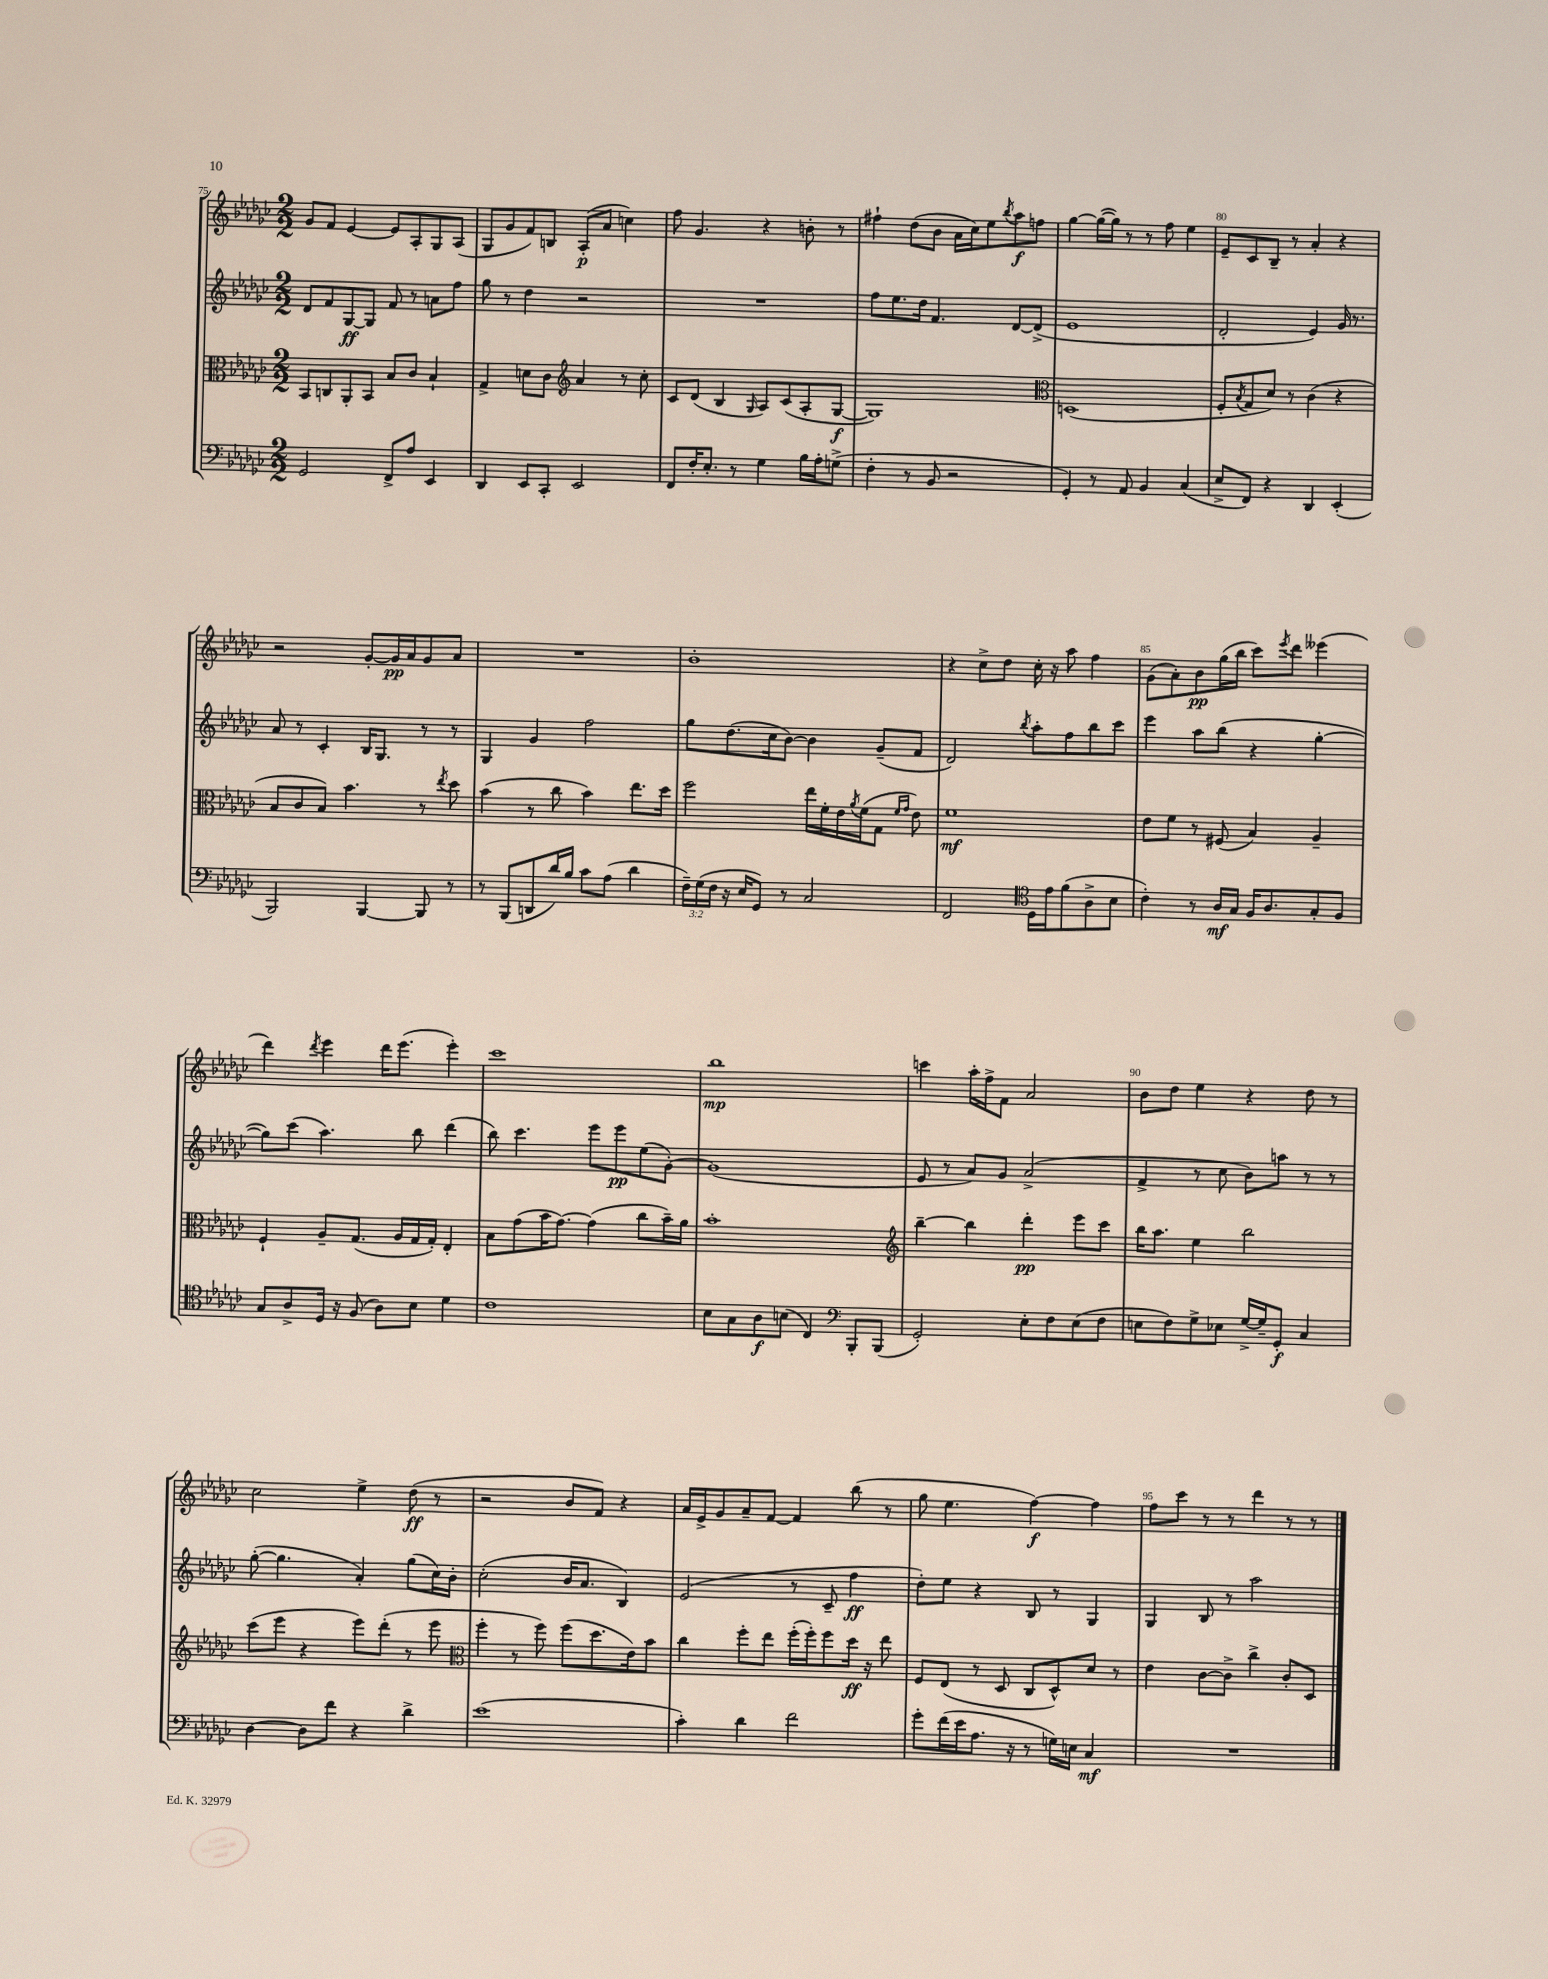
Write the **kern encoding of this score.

**kern	**dynam	**kern	**dynam	**kern	**dynam	**kern	**dynam
*part4	*part4	*part3	*part3	*part2	*part2	*part1	*part1
*staff4	*staff4	*staff3	*staff3	*staff2	*staff2	*staff1	*staff1
*clefF4	*	*clefC3	*	*clefG2	*	*clefG2	*
*k[b-e-a-d-g-c-]	*	*k[b-e-a-d-g-c-]	*	*k[b-e-a-d-g-c-]	*	*k[b-e-a-d-g-c-]	*
*M2/2	*	*M2/2	*	*M2/2	*	*M2/2	*
=75	=75	=75	=75	=75	=75	=75	=75
2GG-/	.	8BB-/L	.	8d-/L	.	8g-/L	.
.	.	8Cn/	.	8f/	.	8f/J	.
.	.	8AA-'/	.	[8G-/	ff	[4e-/	.
.	.	8BB-/J	.	8G-/J]	.	.	.
8FF^/L	.	8B-/L	.	8f/	.	8e-/L]	.
8A-/J	.	8c-/J	.	8r	.	8A-'/	.
4EE-/	.	4B-`/	.	8an\L	.	8G-/	.
.	.	.	.	8ff\J	.	(8A-/J	.
=76	=76	=76	=76	=76	=76	=76	=76
4DD-/	.	4G-^/	.	8gg-\	.	8G-/L	.
.	.	.	.	8r	.	8g-/	.
8EE-/L	.	8dn\L	.	4dd-\	.	8f/)	.
8CC-'/J	.	8c-\J	.	.	.	8Bn/J	.
*	*	*clefG2	*	*	*	*	*
2EE-/	.	4a-/	.	2r	.	(8A-'/L	p
.	.	.	.	.	.	8a-/J	.
.	.	8r	.	.	.	4ccn\)	.
.	.	8cc-'\	.	.	.	.	.
=77	=77	=77	=77	=77	=77	=77	=77
8FF/L	.	8c-/L	.	1r	.	8ff\	.
16F'/K	.	(8d-/J	.	.	.	4.g-/	.
8.E-'/J	.	.	.	.	.	.	.
.	.	4B-/	.	.	.	.	.
8r	.	.	.	.	.	.	.
.	.	16qqG-/	.	.	.	.	.
4G-\	.	8A-/L)	.	.	.	4r	.
.	.	(8c-/	.	.	.	.	.
16B-\LL	.	8A-'/	.	.	.	8bn'\	.
16A-'\J	.	.	.	.	.	.	.
(8Gn^\J	.	[8G-/J	f	.	.	8r	.
=78	=78	=78	=78	=78	=78	=78	=78
4F'\	.	1G-])	.	8ff\L	.	4ff#X`\	.
.	.	.	.	8.ee-\	.	.	.
8r	.	.	.	.	.	(8dd-\L	.
.	.	.	.	16dd-\Jk	.	.	.
8BB-/	.	.	.	4.f/	.	8b-\J	.
2r	.	.	.	.	.	16a-\LL	.
.	.	.	.	.	.	16cc-\J)	.
.	.	.	.	.	.	8ee-\	.
.	.	.	.	.	.	8qbb-/	.
.	.	.	.	[8d-/L	.	8aa-\	f
.	.	.	.	(8d-^/J]	.	8ffn\J	.
=79	=79	=79	=79	=79	=79	=79	=79
*	*	*clefC3	*	*	*	*	*
4GG-'/)	.	(1Dn	.	1e-	.	[4gg-\	.
8r	.	.	.	.	.	(16gg-\LL_	.
.	.	.	.	.	.	16gg-\JJ])	.
8AA-/	.	.	.	.	.	8r	.
4BB-/	.	.	.	.	.	8r	.
.	.	.	.	.	.	8ff\	.
(4C-/	.	.	.	.	.	4ee-\	.
=80	=80	=80	=80	=80	=80	=80	=80
8E-^/L	.	8F'/L	.	2d-'/	.	8e-~/L	.
.	.	8qB-/	.	.	.	.	.
8FF/J)	.	8G-/	.	.	.	8c-/	.
4r	.	8d-/J)	.	.	.	8B-~/J	.
.	.	8r	.	.	.	8r	.
4DD-/	.	(4c-\	.	4e-/)	.	4a-'/	.
(4EE-'/	.	4r	.	16g-/	.	4r	.
.	.	.	.	8.r	.	.	.
!!LO:LB:g=z
=81	=81	=81	=81	=81	=81	=81	=81
2BBB-/)	.	8B-/L	.	8a-/	.	2r	.
.	.	8c-/	.	8r	.	.	.
.	.	8B-/J)	.	4c-'/	.	.	.
.	.	4.b-\	.	.	.	.	.
[4BBB-/	.	.	.	16B-/KL	.	[8g-'/L	.
.	.	.	.	8.G-/J	.	.	.
.	.	.	.	.	.	16g-/L]	pp
.	.	.	.	.	.	16a-/J	.
8BBB-/]	.	8r	.	8r	.	8g-/	.
.	.	8qee-/	.	.	.	.	.
8r	.	8dd-\	.	8r	.	8a-/J	.
=82	=82	=82	=82	=82	=82	=82	=82
8r	.	(4b-\	.	4G-/	.	1r	.
(8BBB-/L	.	.	.	.	.	.	.
8DDn/	.	8r	.	4g-/	.	.	.
16d-/L)	.	8cc-\	.	.	.	.	.
16B-/JJ	.	.	.	.	.	.	.
8c-\L	.	4b-\)	.	2ff\	.	.	.
(8A-\J	.	.	.	.	.	.	.
4d-\	.	8.ee-\L	.	.	.	.	.
.	.	16dd-\Jk	.	.	.	.	.
=83	=83	=83	=83	=83	=83	=83	=83
24F~\LL)	.	2ff\	.	8gg-\L	.	1b-'	.
(24G-\	.	.	.	.	.	.	.
24F\JJ	.	.	.	.	.	.	.
16r	.	.	.	(8.dd-\	.	.	.
16E-/KL	.	.	.	.	.	.	.
8GG-/J)	.	.	.	.	.	.	.
.	.	.	.	16cc-\k	.	.	.
8r	.	.	.	[8b-\J)	.	.	.
2C-/	.	16ee-\LL	.	4b-\]	.	.	.
.	.	16f'\	.	.	.	.	.
.	.	16e-\	.	.	.	.	.
.	.	8qa-/	.	.	.	.	.
.	.	(16f\J	.	.	.	.	.
.	.	8G-\J	.	(8g-~/L	.	.	.
.	.	16qqf/LL	.	.	.	.	.
.	.	16qqg-/JJ	.	.	.	.	.
.	.	8e-\)	.	8f/J	.	.	.
=84	=84	=84	=84	=84	=84	=84	=84
2FF/	.	1f	mf	2d-/)	.	4r	.
.	.	.	.	.	.	8cc-^\L	.
.	.	.	.	.	.	8dd-\J	.
*clefC4	*	*	*	*	*	*	*
.	.	.	.	8qbb-/	.	.	.
16D-\LL	.	.	.	8aa-'\L	.	16cc-'\	.
16e-\J	.	.	.	.	.	16r	.
(8f\	.	.	.	8ff\	.	8aa-\	.
8A-^\	.	.	.	8bb-\	.	4ff\	.
8B-\J	.	.	.	8ccc-\J	.	.	.
=85	=85	=85	=85	=85	=85	=85	=85
4c-'\)	.	8e-\L	.	4eee-\	.	(8g-\L	.
.	.	8f\J	.	.	.	8a-'\)	.
8r	.	8r	.	8aa-\L	.	8b-\	pp
16A-/LL	mf	(8F#X/	.	(8bb-\J	.	(16gg-\L	.
16G-/JJ	.	.	.	.	.	16bb-\JJ	.
16F/KL	.	4B-/)	.	4r	.	8ccc-\L)	.
8.A-/	.	.	.	.	.	.	.
.	.	.	.	.	.	8qeee-/	.
.	.	.	.	.	.	8ddd-\J	.
8G-'/	.	4A-~/	.	[4gg-'\	.	(4eee--X\	.
8F/J	.	.	.	.	.	.	.
!!LO:LB:g=z
=86	=86	=86	=86	=86	=86	=86	=86
8G-/L	.	4F`/	.	8gg-\L])	.	4ddd-\)	.
8A-^/	.	.	.	(8ccc-\J	.	.	.
.	.	.	.	.	.	8qddd-/	.
16D-/Jk	.	8A-~/L	.	4.aa-\)	.	4eee-\	.
16r	.	.	.	.	.	.	.
(8F/	.	(8.G-/J	.	.	.	.	.
8A-\L)	.	.	.	.	.	16ddd-\KL	.
.	.	16A-/LL	.	.	.	(8.eee-\J	.
8B-\J	.	16G-/	.	8bb-\	.	.	.
.	.	16G-'/JJ)	.	.	.	.	.
4d-\	.	4E-'/	.	(4ddd-\	.	4eee-'\)	.
=87	=87	=87	=87	=87	=87	=87	=87
1c-	.	8B-\L	.	8bb-\)	.	1ccc-	.
.	.	(8g-\	.	4.ccc-\	.	.	.
.	.	16b-\K	.	.	.	.	.
.	.	[8.g-\J)	.	.	.	.	.
.	.	(4g-\]	.	8eee-\L	.	.	.
.	.	.	.	8eee-\	pp	.	.
.	.	8cc-\L	.	(8ee-\	.	.	.
.	.	16b-~\L)	.	[8g-'\J)	.	.	.
.	.	16a-\JJ	.	.	.	.	.
=88	=88	=88	=88	=88	=88	=88	=88
8B-\L	.	1b-'	.	(1g-]	.	1bb-	mp
8G-\	.	.	.	.	.	.	.
8A-\	f	.	.	.	.	.	.
(8Bn\J	.	.	.	.	.	.	.
4C-/)	.	.	.	.	.	.	.
*clefF4	*	*	*	*	*	*	*
8BBB-'/L	.	.	.	.	.	.	.
(8BBB-/J	.	.	.	.	.	.	.
=89	=89	=89	=89	=89	=89	=89	=89
*	*	*clefG2	*	*	*	*	*
2GG-'/)	.	[4bb-~\	.	8e-/	.	4cccn\	.
.	.	.	.	8r	.	.	.
.	.	4bb-\]	.	8a-/L)	.	16aa-'\LL	.
.	.	.	.	.	.	16ff^\J	.
.	.	.	.	8g-/J	.	8f\J	.
8E-'\L	.	4ddd-'\	pp	(2a-^/	.	2a-/	.
8F\	.	.	.	.	.	.	.
(8E-\	.	8eee-\L	.	.	.	.	.
8F\J	.	8ccc-\J	.	.	.	.	.
=90	=90	=90	=90	=90	=90	=90	=90
8En\L	.	16bb-\KL	.	4f^/	.	8b-\L	.
.	.	8.aa-\J	.	.	.	.	.
8F\)	.	.	.	.	.	8dd-\J	.
8G-^\	.	4ee-\	.	8r	.	4ee-\	.
8E-X\J	.	.	.	8cc-\	.	.	.
[16G-^/LL	.	2bb-\	.	8b-\L)	.	4r	.
16G-~/J]	.	.	.	.	.	.	.
8GG-'/J	f	.	.	8aan\J	.	.	.
4C-/	.	.	.	8r	.	8dd-\	.
.	.	.	.	8r	.	8r	.
!!LO:LB:g=z
=91	=91	=91	=91	=91	=91	=91	=91
[4D-\	.	(8ccc-\L	.	([8gg-'\	.	2cc-\	.
.	.	8eee-\J	.	4.gg-\]	.	.	.
8D-\L]	.	4r	.	.	.	.	.
8f\J	.	.	.	.	.	.	.
4r	.	8eee-\L)	.	4a-'/)	.	4ee-^\	.
.	.	(8ddd-'\J	.	.	.	.	.
4d-^\	.	8r	.	(8gg-\L	.	(8dd-\	ff
.	.	8eee-\	.	16cc-\L)	.	8r	.
.	.	.	.	16b-'\JJ	.	.	.
=92	=92	=92	=92	=92	=92	=92	=92
*	*	*clefC3	*	*	*	*	*
(1e-	.	4ff'\	.	(2cc-'\	.	2r	.
.	.	8r	.	.	.	.	.
.	.	8ff\)	.	.	.	.	.
.	.	(8ff\L	.	16b-/KL	.	8b-/L	.
.	.	.	.	8.a-/J	.	.	.
.	.	8.dd-\	.	.	.	8f/J)	.
.	.	.	.	4B-/)	.	4r	.
.	.	16e-\k)	.	.	.	.	.
.	.	8b-\J	.	.	.	.	.
=93	=93	=93	=93	=93	=93	=93	=93
4c-'\)	.	4cc-\	.	(2e-/	.	16a-/LL	.
.	.	.	.	.	.	16e-^/J	.
.	.	.	.	.	.	8g-/	.
4d-\	.	8ff'\L	.	.	.	8a-~/	.
.	.	8ee-\J	.	.	.	[8f/J	.
2f\	.	(16ff'\LL	.	8r	.	4f/]	.
.	.	16ff'\J)	.	.	.	.	.
.	.	8ff\	.	8c-~/	.	.	.
.	.	16dd-\Jk	ff	4ff\	ff	(8bb-\	.
.	.	16r	.	.	.	.	.
.	.	8ee-\	.	.	.	8r	.
=94	=94	=94	=94	=94	=94	=94	=94
8g-'\L	.	8F/L	.	8dd-'\L)	.	8gg-\	.
(16f\L	.	(8E-/J	.	8ee-\J	.	4.ee-\	.
16e-\J	.	.	.	.	.	.	.
8.A-\J	.	8r	.	4r	.	.	.
.	.	8D-/	.	.	.	.	.
16r	.	.	.	.	.	.	.
8r	.	8C-/L	.	8B-/	.	[4ff\)	f
16Gn\LL)	.	8D-^^/)	.	8r	.	.	.
16En\JJ	.	.	.	.	.	.	.
4C-/	mf	8d-/J	.	4G-/	.	4ff\]	.
.	.	8r	.	.	.	.	.
=95	=95	=95	=95	=95	=95	=95	=95
1r	.	4e-\	.	4G-/	.	8ff\L	.
.	.	.	.	.	.	8ccc-\J	.
.	.	[8c-\L	.	8B-/	.	8r	.
.	.	8c-^\J]	.	8r	.	8r	.
.	.	4cc-^\	.	2aa-\	.	4ddd-\	.
.	.	8c-'/L	.	.	.	8r	.
.	.	8D-/J	.	.	.	8r	.
==	==	==	==	==	==	==	==
*-	*-	*-	*-	*-	*-	*-	*-
